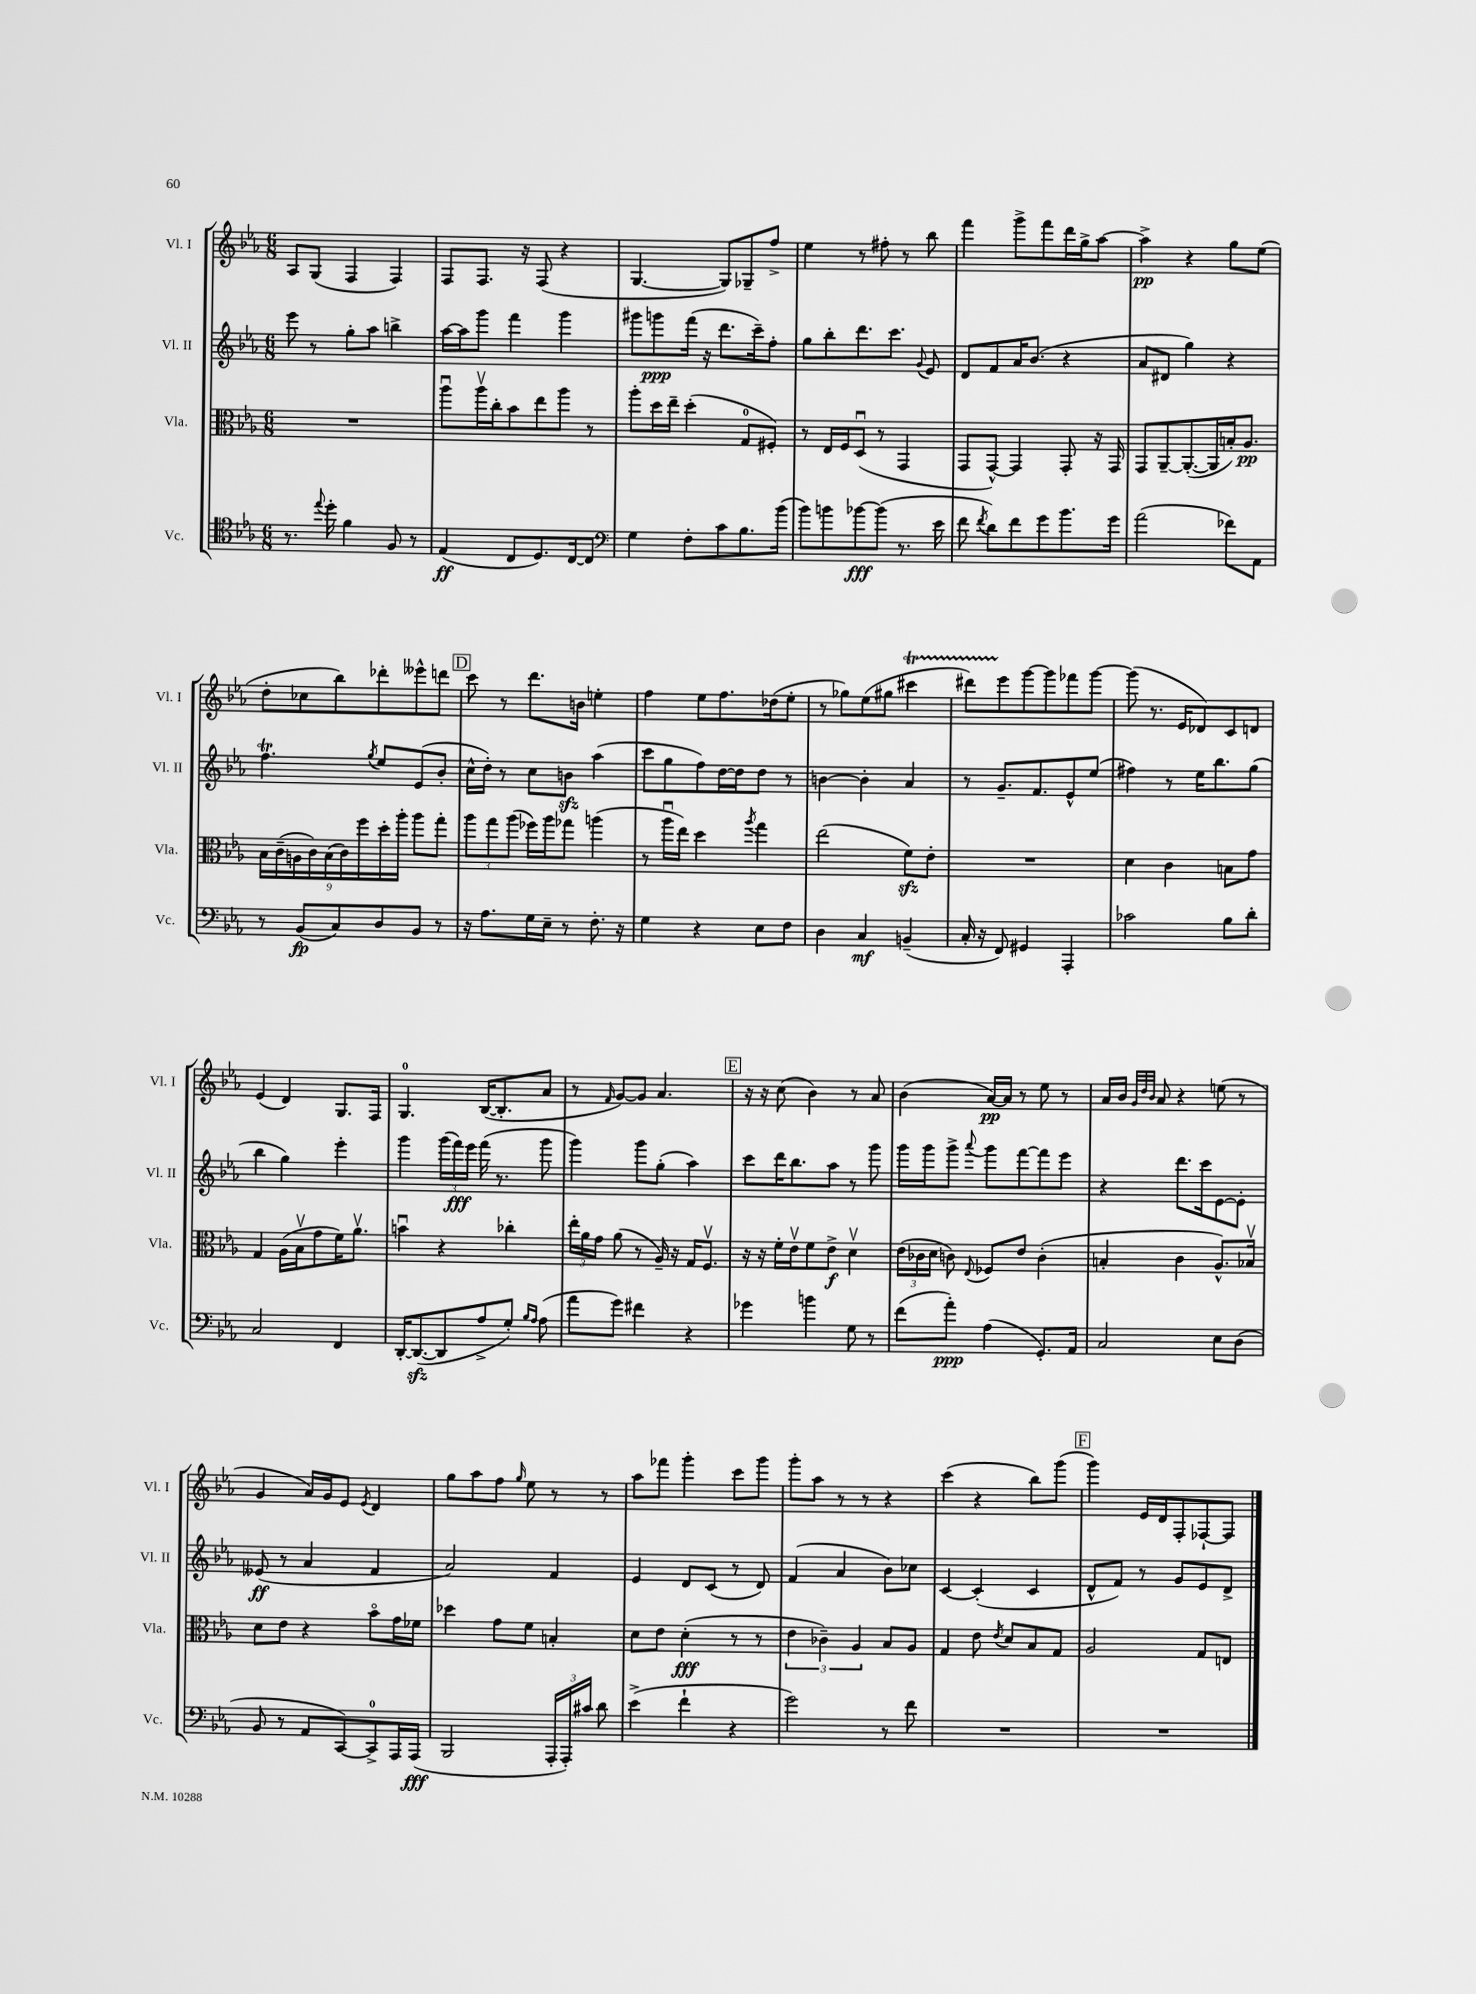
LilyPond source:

<<
\new StaffGroup <<
\new Staff = "s0" \with { instrumentName = "Vl. I" shortInstrumentName = "Vl. I" } {
    \clef treble \key ees \major \numericTimeSignature \time 6/8
    \autoBeamOff aes8[ g8]( f4 f4) |
    f8[ f8.] r16 f8( r4 |
    g4.~ g8[) ges8-- f''8]-> |
    ees''4 r8 fis''8-. r8 bes''8 |
    f'''4 g'''8[-> f'''8 d'''16 g''16-> aes''8]~ |
    aes''4->\pp r4 g''8[ ees''8]( |
    d''8[-. ces''8 bes''8) des'''8-. eeses'''8-^ d'''8] |
    \mark \markup { \box "D" } c'''8 r8 d'''8.[ b'16] e''4-. |
    f''4 ees''8[ f''8. des''16( ees''8]-. |
    r8 ges''8[) ees''8( gis''8] cis'''4\startTrillSpan |
    dis'''8[) ees'''8\stopTrillSpan g'''8~ g'''8 fes'''8 g'''8]~ |
    g'''8( r8. ees'16[ des'8) c'8 d'8] |
    ees'4( d'4) g8.[ f16] |
    g4.-0 bes16[~( bes8.-. aes'8] |
    r8 \grace { f'16 } g'8[~) g'8] aes'4. |
    \mark \markup { \box "E" } r16 r16 c''8( bes'4) r8 aes'8 |
    bes'4( aes'16[~\pp) aes'16] r8 ees''8 r8 |
    aes'16[ bes'16] \grace { g'32[ d''32 bes'32] } aes'8 r4 e''8( r8 |
    g'4 aes'16[) g'16 ees'8] \acciaccatura { ees'8 } d'4 |
    g''8[ aes''8 f''8] \grace { g''16 } ees''8 r8 r8 |
    aes''8[ fes'''8] g'''4-. c'''8[ g'''8] |
    g'''8[-. aes''8] r8 r8 r4 |
    c'''4( r4 bes''8[) g'''8]( |
    \mark \markup { \box "F" } g'''4) ees'16[ d'16 f8-. fes8~-! fes8] \bar "|." |
}
\new Staff = "s1" \with { instrumentName = "Vl. II" shortInstrumentName = "Vl. II" } {
    \clef treble \key ees \major \numericTimeSignature \time 6/8
    \autoBeamOff ees'''8 r8 g''8[-. aes''8] b''4-> |
    aes''16[~ aes''16 g'''8] f'''4 g'''4 |
    gis'''8[ g'''8\ppp f'''16]( r16 d'''8.[ c'''16--) f''8]-. |
    g''8[ bes''8-. d'''8. c'''8.] \appoggiatura { g'8 } ees'8 |
    d'8[ f'8 aes'16 bes'8.]( r4 |
    aes'8[ dis'8] g''4) r4 |
    f''4.\trill \acciaccatura { g''8 } ees''8[ ees'8( bes'8]-. |
    \mark \markup { \box "D" } c''16[-^ d''16]-.) r8 c''8[ b'8]\sfz aes''4( |
    c'''8[ g''8 f''8) d''16~ d''16 d''8] r8 |
    b'4~ b'4-. aes'4 |
    r8 g'8.[-- f'8. ees'8-^ ees''8]( |
    fis''4) r8 ees''16[ bes''8. g''8]( |
    bes''4 g''4) ees'''4-. |
    g'''4 \tuplet 3/2 { g'''16[( f'''16\fff) ees'''16] } f'''16( r8. g'''8 |
    g'''4) g'''8[ g''8]-.( aes''4) |
    \mark \markup { \box "E" } c'''8[ d'''16 bes''8. aes''8] r8 g'''8 |
    g'''16[ g'''16 g'''8]-> \appoggiatura { aes'''8 } g'''8[ f'''8~ f'''8 ees'''8] |
    r4 d'''8.[ c'''16 ees'8~ ees'8]-. |
    eeses'8\ff( r8 aes'4 f'4 |
    aes'2) f'4 |
    ees'4 d'8[ c'8]( r8 d'8) |
    f'4( aes'4 bes'8[) ces''8] |
    c'4~ c'4-.( c'4 |
    \mark \markup { \box "F" } d'8[-^ f'8]) r8 g'8[ ees'8 d'8]-> \bar "|." |
}
\new Staff = "s2" \with { instrumentName = "Vla." shortInstrumentName = "Vla." } {
    \clef alto \key ees \major \numericTimeSignature \time 6/8
    \autoBeamOff R2. |
    aes''8[\downbow aes''16\upbow c''16-. bes'8 ees''8 aes''8] r8 |
    aes''8[-. d''16 ees''16]-- d''4-.( g8[-0 fis8]-.) |
    r8 ees16[ f16 d8]\downbow( r8 g,4 |
    g,8[ g,8]~-^) g,4 g,8-. r16 g,16 |
    g,8[ aes,8~-- aes,8.~-.( aes,16 b16-.) aes8.]\pp |
    \tuplet 9/8 { bes16[ c'16--( a16 c'16) bes16( c'16) f''16 d''16-. aes''16]-. } aes''8[ g''8]-. |
    \mark \markup { \box "D" } \tuplet 3/2 { aes''8[ g''8 aes''8]( } fes''16[) aes''16 ges''8] a''4( |
    r8 aes''16[\downbow ees''16]) d''4 \acciaccatura { aes''8 } g''4 |
    ees''2( f'8[\sfz) ees'8]-. |
    R2. |
    d'4 c'4 b8[ g'8] |
    g4 aes16[( bes16\upbow g'8 f'16) aes'8.]\upbow |
    b'4\downbow r4 ces''4-. |
    \tuplet 3/2 { ees''16[-. aes'16 g'16] } aes'8( r8 aes16--) r16 g16[ f8.]\upbow |
    \mark \markup { \box "E" } r16 r16 f'16[-. ees'16\upbow f'8 ees'8]->\f d'4\upbow |
    \tuplet 3/2 { ees'16[( ces'16 d'16] } c'8) \appoggiatura { ees8 } fes8[ ees'8] c'4-.( |
    b4-. c'4 aes8.[-^) bes16]\upbow |
    d'8[ ees'8] r4 bes'8[\flageolet g'16 fes'16] |
    des''4 g'8[ f'8] b4-. |
    d'8[ ees'8] d'4-.\fff( r8 r8 |
    \tuplet 3/2 { ees'4 ces'4--) aes4 } bes8[ aes8] |
    g4 ees'8 \acciaccatura { ees'8 } d'8[ bes8 g8] |
    \mark \markup { \box "F" } aes2 g8[ e8] \bar "|." |
}
\new Staff = "s3" \with { instrumentName = "Vc." shortInstrumentName = "Vc." } {
    \clef tenor \key ees \major \numericTimeSignature \time 6/8
    \autoBeamOff r8. \appoggiatura { ees''8 } d''16-. f'4 f8 r8 |
    ees4\ff( c8[ d8.) c16~ c8] |
    \clef bass g4 f8[-. c'8 bes8. bes'16]( |
    bes'8[) b'8 bes'8~\fff bes'8]( r8. ees'16 |
    f'8 \acciaccatura { f'8 } d'8[) f'8 g'8 bes'8. g'16] |
    aes'2( fes'8[) aes,8] |
    r8 bes,8[\fp( c8) d8 bes,8] r8 |
    \mark \markup { \box "D" } r16 aes8.[ g16 ees16]-- r8 f8.-. r16 |
    g4 r4 ees8[ f8] |
    d4 c4\mf b,4--( |
    c16-. r16 f,8) gis,4 aes,,4-. |
    ces'2 bes8[ d'8]-. |
    c2 f,4 |
    d,16[~-. d,8.~\sfz( d,8 aes8-> g8]-.) \grace { bes16[ aes16] } aes8( |
    aes'8[ g'8]) fis'4 r4 |
    \mark \markup { \box "E" } ges'4 b'4 g8 r8 |
    f'8[( aes'8]-.\ppp) aes4( g,8.[-.) aes,16] |
    c2 ees8[ d8]( |
    bes,8 r8 aes,8[ c,8~) c,8-0-> aes,,16 aes,,16]\fff( |
    bes,,2 \tuplet 3/2 { aes,,16[-. aes,,16-.) cis'16] } d'8 |
    ees'4->( f'4-! r4 |
    g'2) r8 f'8 |
    R2. |
    \mark \markup { \box "F" } R2. \bar "|." |
}
>>
>>
\layout { \context { \Score \remove "Bar_number_engraver" } }
